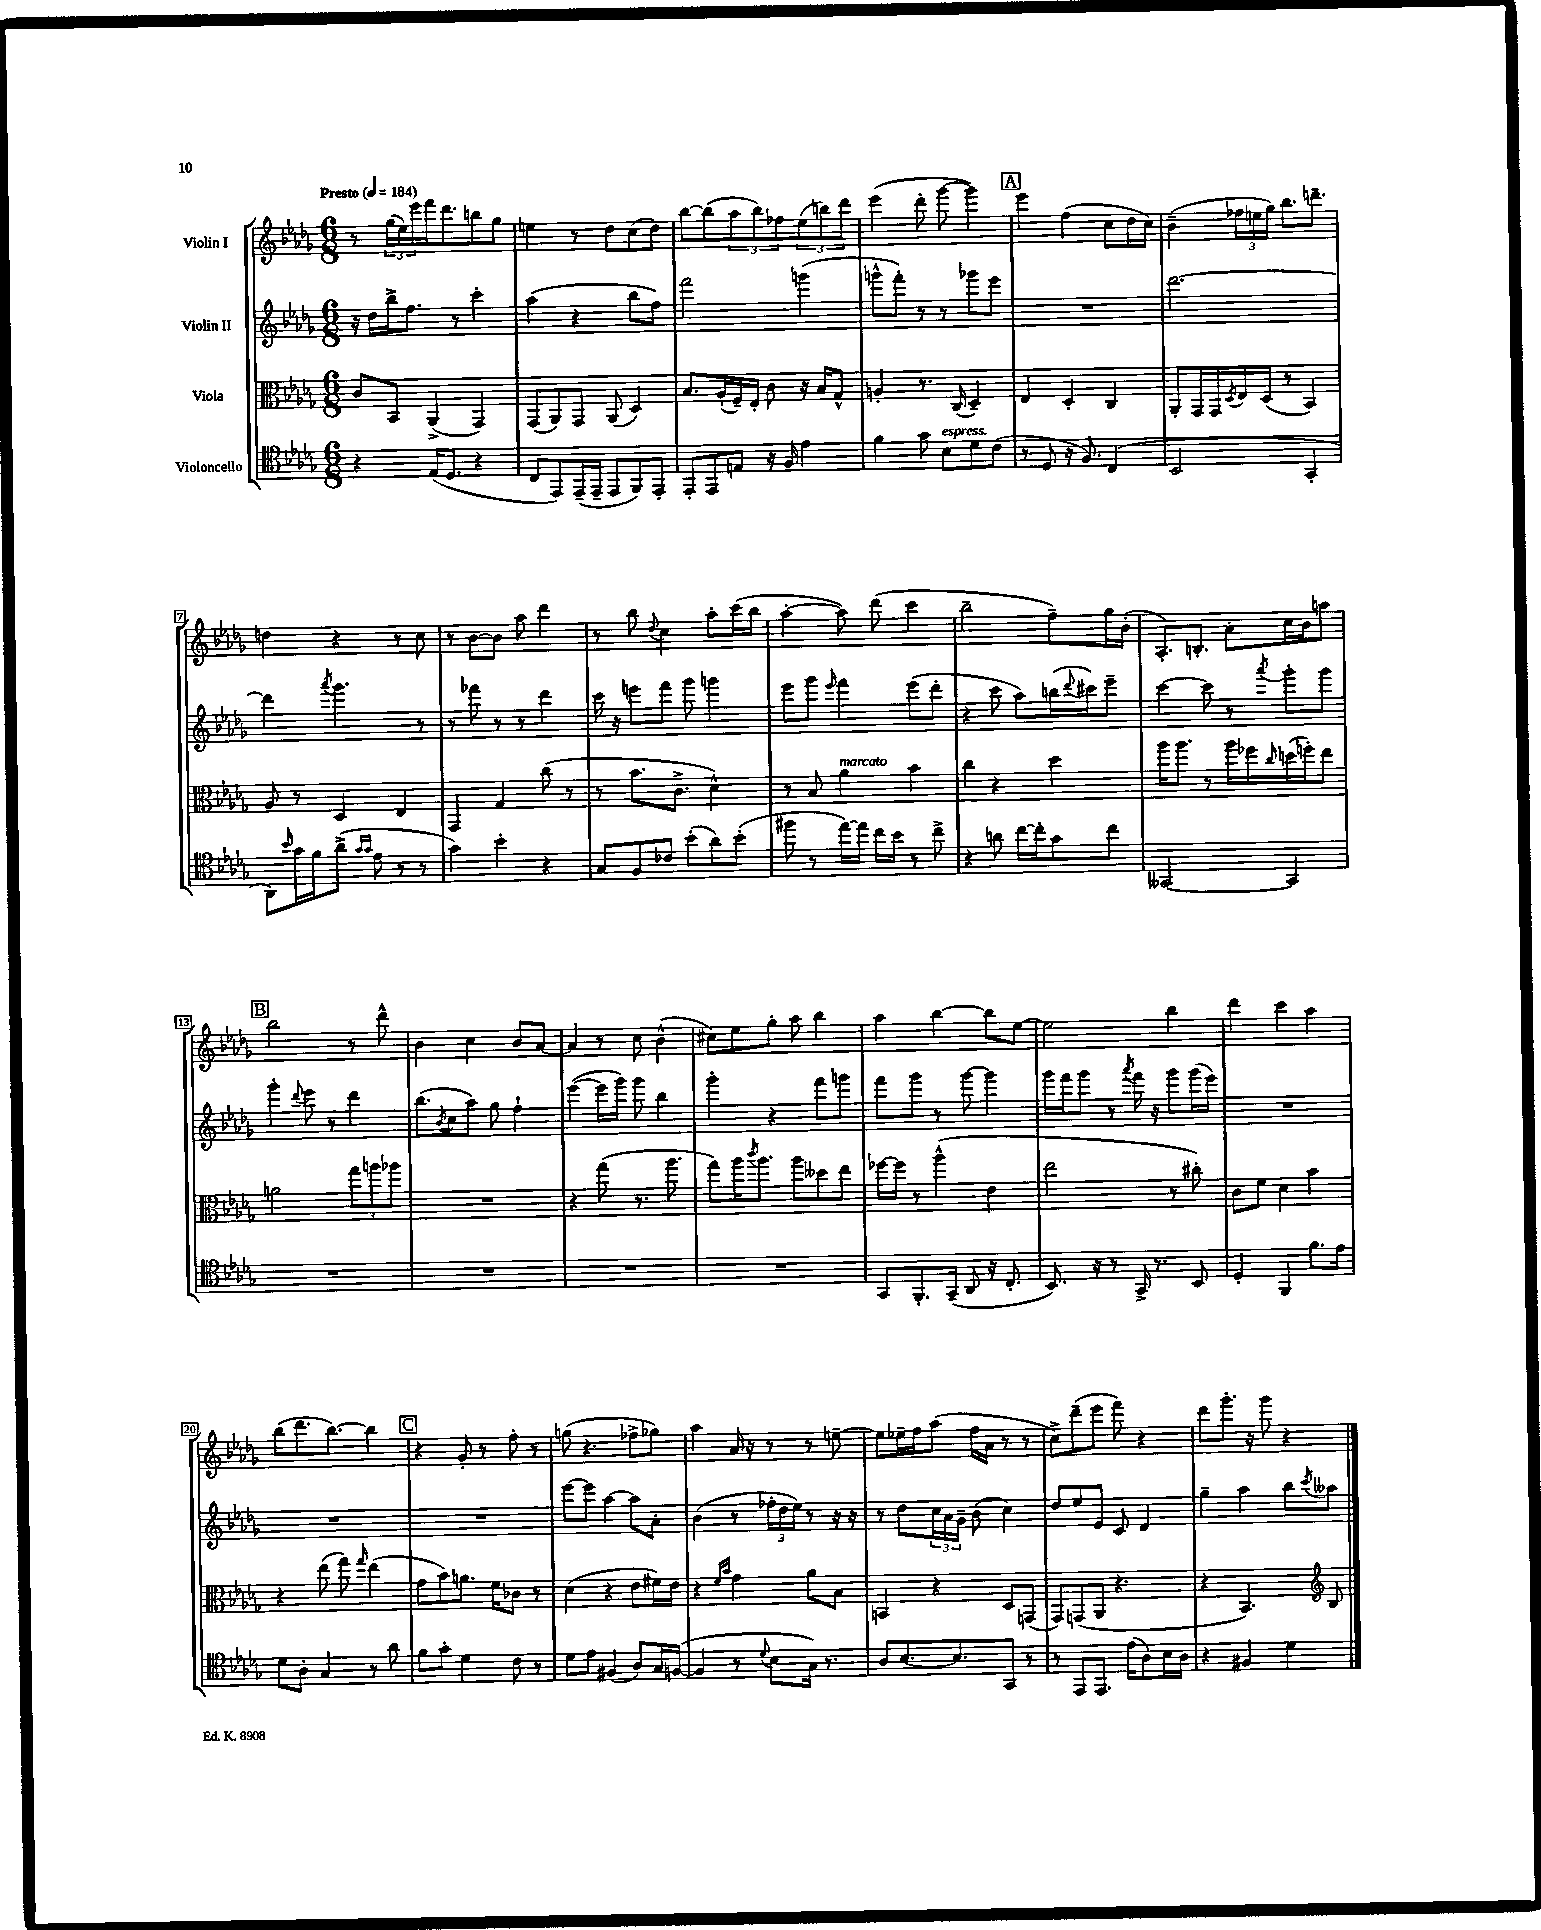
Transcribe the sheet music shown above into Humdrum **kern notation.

**kern	**kern	**kern	**kern
*staff4	*staff3	*staff2	*staff1
*clefC4	*clefC3	*clefG2	*clefG2
*k[b-e-a-d-g-]	*k[b-e-a-d-g-]	*k[b-e-a-d-g-]	*k[b-e-a-d-g-]
*M6/8	*M6/8	*M6/8	*M6/8
*MM184	*MM184	*MM184	*MM184
4r	8c	16r	8r
.	.	16dd-	.
.	8BB-	16bb-^	(24gg-
.	.	.	24ee-)
.	.	8.ff	.
.	.	.	24eee-
(16E-	(4AA-^	.	16fff
8.D-	.	.	8.ddd-
.	.	8r	.
4r	4GG-)	4ccc'	8bb
.	.	.	8gg-
=	=	=	=
8C	(8GG-	(4aa-	4ee
8EE-)	8AA-)	.	.
(16EE-~	8GG-	4r	8r
16EE-~	.	.	.
8EE-	(8AA-	.	8dd-
8FF)	4D-)	8bb-	(8cc
8EE-'	.	8ff)	8dd-)
=	=	=	=
8EE-'	8.B-	2fff	[8bb-
8EE-	.	.	(8bb-]
.	(16A-'	.	.
8E	16F~)	.	12aa-
.	16E-'	.	.
.	.	.	12bb-)
16r	8c	.	.
.	.	.	12ff-
16F	.	.	.
4e-	16r	(4ggg	(12ee-
.	16B-	.	.
.	.	.	12bb)
.	8G-^^	.	.
.	.	.	12ddd-
=	=	=	=
4f	4A'	8ggg^^	(4eee-
.	.	8fff')	.
8g-	8.r	8r	8ddd-'
8B-	.	8r	[8ggg-
.	(16C	.	.
8d-	4D-~)	8ggg-	4ggg-])
(8c	.	8eee-	.
=	=	=	=
8r	4E-	2.r	4eee-
8D-	.	.	.
16r	4D-'	.	(4ff
8.F)	.	.	.
(4C	4C	.	8cc
.	.	.	16dd-
.	.	.	16cc)
=	=	=	=
2BB-	8AA-'	[2.ddd-	(4b-~
.	16GG-	.	.
.	16GG-	.	.
.	8qD-	.	.
.	16E-	.	24ff-
.	.	.	24ee
.	(16D-	.	.
.	.	.	24gg-)
.	8r	.	8.bb-
4GG-'	4BB-)	.	.
.	.	.	8.ddd~
=	=	=	=
8AA-)	8A-	4ddd-]	4dd
16qqb-	.	.	.
16g-	8r	.	.
16f	.	.	.
.	.	8qaaa-	.
(8a-^	4D-	4.ggg-	4r
16qqg-	.	.	.
16qqg-	.	.	.
8e-	.	.	.
8r	4E-	.	8r
8r	.	8r	8cc
=	=	=	=
4g-)	4GG-	8r	8r
.	.	8fff-	[8b-
4b-'	4G-	8r	8b-]
.	.	8r	8aa-
4r	(8cc	4ddd-	4ddd-
.	8r	.	.
=	=	=	=
8G-	8r	16ccc	8r
.	.	16r	.
8F	8.b-	8eee	8bb-
.	.	.	8qqdd-
8c-	.	8fff	4cc
.	8.c^	.	.
(8b-'	.	8ggg-	.
8a-)	4d-^^)	4ggg	8aa-'
(8b-'	.	.	(16ccc
.	.	.	16bb-
=	=	=	=
8ff#	8r	8eee-	[4aa-'
8r	8B-	8ggg-	.
.	.	16qqeee-	.
[16ee-)	4a-	4fff	8aa-])
16ee-]	.	.	.
16cc	.	.	(8ddd-
16b-	.	.	.
8r	4b-	(8eee-	4ccc
8cc^	.	8ddd-'	.
=	=	=	=
4r	4cc	4r	2bb-~
8a	4r	8ccc	.
[16cc	.	8aa-)	.
16cc']	.	.	.
8g-	4dd-	(16bb	8ff~)
.	.	8qqddd-	.
.	.	16ccc#)	.
8cc	.	8eee-~	16gg-
.	.	.	(16b-'
=	=	=	=
[2GG--	16aa-	[4ccc	8.A-')
.	8.aa-	.	.
.	.	.	8.B'
.	8r	8ccc]	.
.	16aa-	8r	8a-'
.	16ff-	.	.
.	16qqcc	8qaaa-	.
4GG--]	(16dd	8ggg-'	16cc
.	16ff')	.	16b-
.	8ee-	8ggg-	8aa
=	=	=	=
2.r	2a	4ggg-'	2bb-
.	.	8qqddd-	.
.	.	8eee-	.
.	.	8r	.
.	12gg-	4ddd-	8r
.	12aa	.	.
.	.	.	8ddd-^^
.	12aa-	.	.
=	=	=	=
2.r	2.r	(8.bb-	4b-
.	.	8qb-	.
.	.	16cc	.
.	.	8aa-)	4cc
.	.	8gg-	.
.	.	4ff`	8b-
.	.	.	[8a-
=	=	=	=
2.r	4r	([4eee-	4a-]
.	(8gg-	16eee-]	8r
.	.	16ggg-)	.
.	8.r	8ggg-	8cc
.	.	4bb-	(4b-^^
.	8.aa-	.	.
=	=	=	=
2.r	8gg-)	4ggg-'	8cc#)
.	16aa-	.	8ee-
.	8qccc	.	.
.	8.aa-	.	.
.	.	4r	8gg-'
.	8aa-	.	8aa-
.	8dd--	8fff	4bb-
.	8ee-	8ggg	.
=	=	=	=
8GG-	[16ff-	8fff	4aa-
.	16ff-]	.	.
8.FF'	8r	8ggg-	.
.	(4aa-^^	8r	[4bb-
(16GG-~	.	.	.
8AA-	.	[8ggg-	.
16r	4e-	4ggg-]	8bb-]
8.C'	.	.	.
.	.	.	[8ee-
=	=	=	=
8.BB-)	2ee-	16ggg-	2ee-]
.	.	16fff	.
.	.	8ggg-	.
16r	.	.	.
8r	.	8r	.
.	.	8qaaa-	.
16GG-^	.	16fff	.
8.r	.	16r	.
.	8r	8ggg-	4bb-
8BB-	8cc#')	(16ggg-	.
.	.	16eee-)	.
=	=	=	=
4D-'	8c	2.r	4ddd-
.	8f	.	.
4FF	4d-	.	4ccc
8.f	4b-	.	4aa-
16e-	.	.	.
=	=	=	=
8d-	4r	2.r	(8bb-
8A-'	.	.	8.ddd-
4G-	(8ee-	.	.
.	.	.	[8.bb-)
.	8gg-)	.	.
.	16qqgg-	.	.
8r	(4ee-	.	4bb-]
8a-	.	.	.
=	=	=	=
8f	8g-	2.r	4r
8g-'	8b-)	.	.
4d-	8.a	.	8g-'
.	.	.	8r
.	16f	.	.
8c	8c-	.	8ff'
8r	8r	.	8r
=	=	=	=
8d-	(4d-	[8eee-	(8gg
8e-	.	8eee-]	4.r
(4F#	4r	[4aa-	.
8A-)	8e-	8aa-]	8ff-^
16G-	16f#)	8a-'	8gg-)
([16F	16e-	.	.
=	=	=	=
4F]	4r	(4b-	4aa-
.	16qqf	.	.
.	16qqb-	.	.
8r	4g-	8r	16a-
.	.	.	16r
8qqd-	.	.	.
8B-	.	24ff-'	8r
.	.	24dd-	.
.	.	24ee-)	.
16G-)	8a-	8r	8r
8.r	.	.	.
.	8B-	16r	[8ee~
.	.	16r	.
=	=	=	=
8A-	4BB	8r	8ee]
[8.B-	.	8dd-	16ee-~
.	.	.	16ff
.	4r	24cc	(8aa-
.	.	24a-	.
8.B-]	.	.	.
.	.	24g-~	.
.	.	(8b-	16ff
.	.	.	16a-
8GG-	8D-	4cc)	8r
8r	(8GG	.	8r
=	=	=	=
8r	8GG-)	8dd-	8cc^)
8EE-	(8GG	8ee-	(8ddd-~
8.EE-	8AA-	8e-	8eee-
.	4.r	8c	8fff)
(16e-	.	.	.
8A-)	.	4d-	4r
16B-	.	.	.
16A-	.	.	.
=	=	=	=
4r	4r	4gg-~	8ddd-
.	.	.	8.ggg-'
4F#	4.BB-)	4aa-	.
.	.	.	16r
.	.	.	8ggg-
4d-	.	8bb-	4r
*	*clefG2	*	*
.	.	8qccc	.
.	8B-	8aa--	.
==	==	==	==
*-	*-	*-	*-
